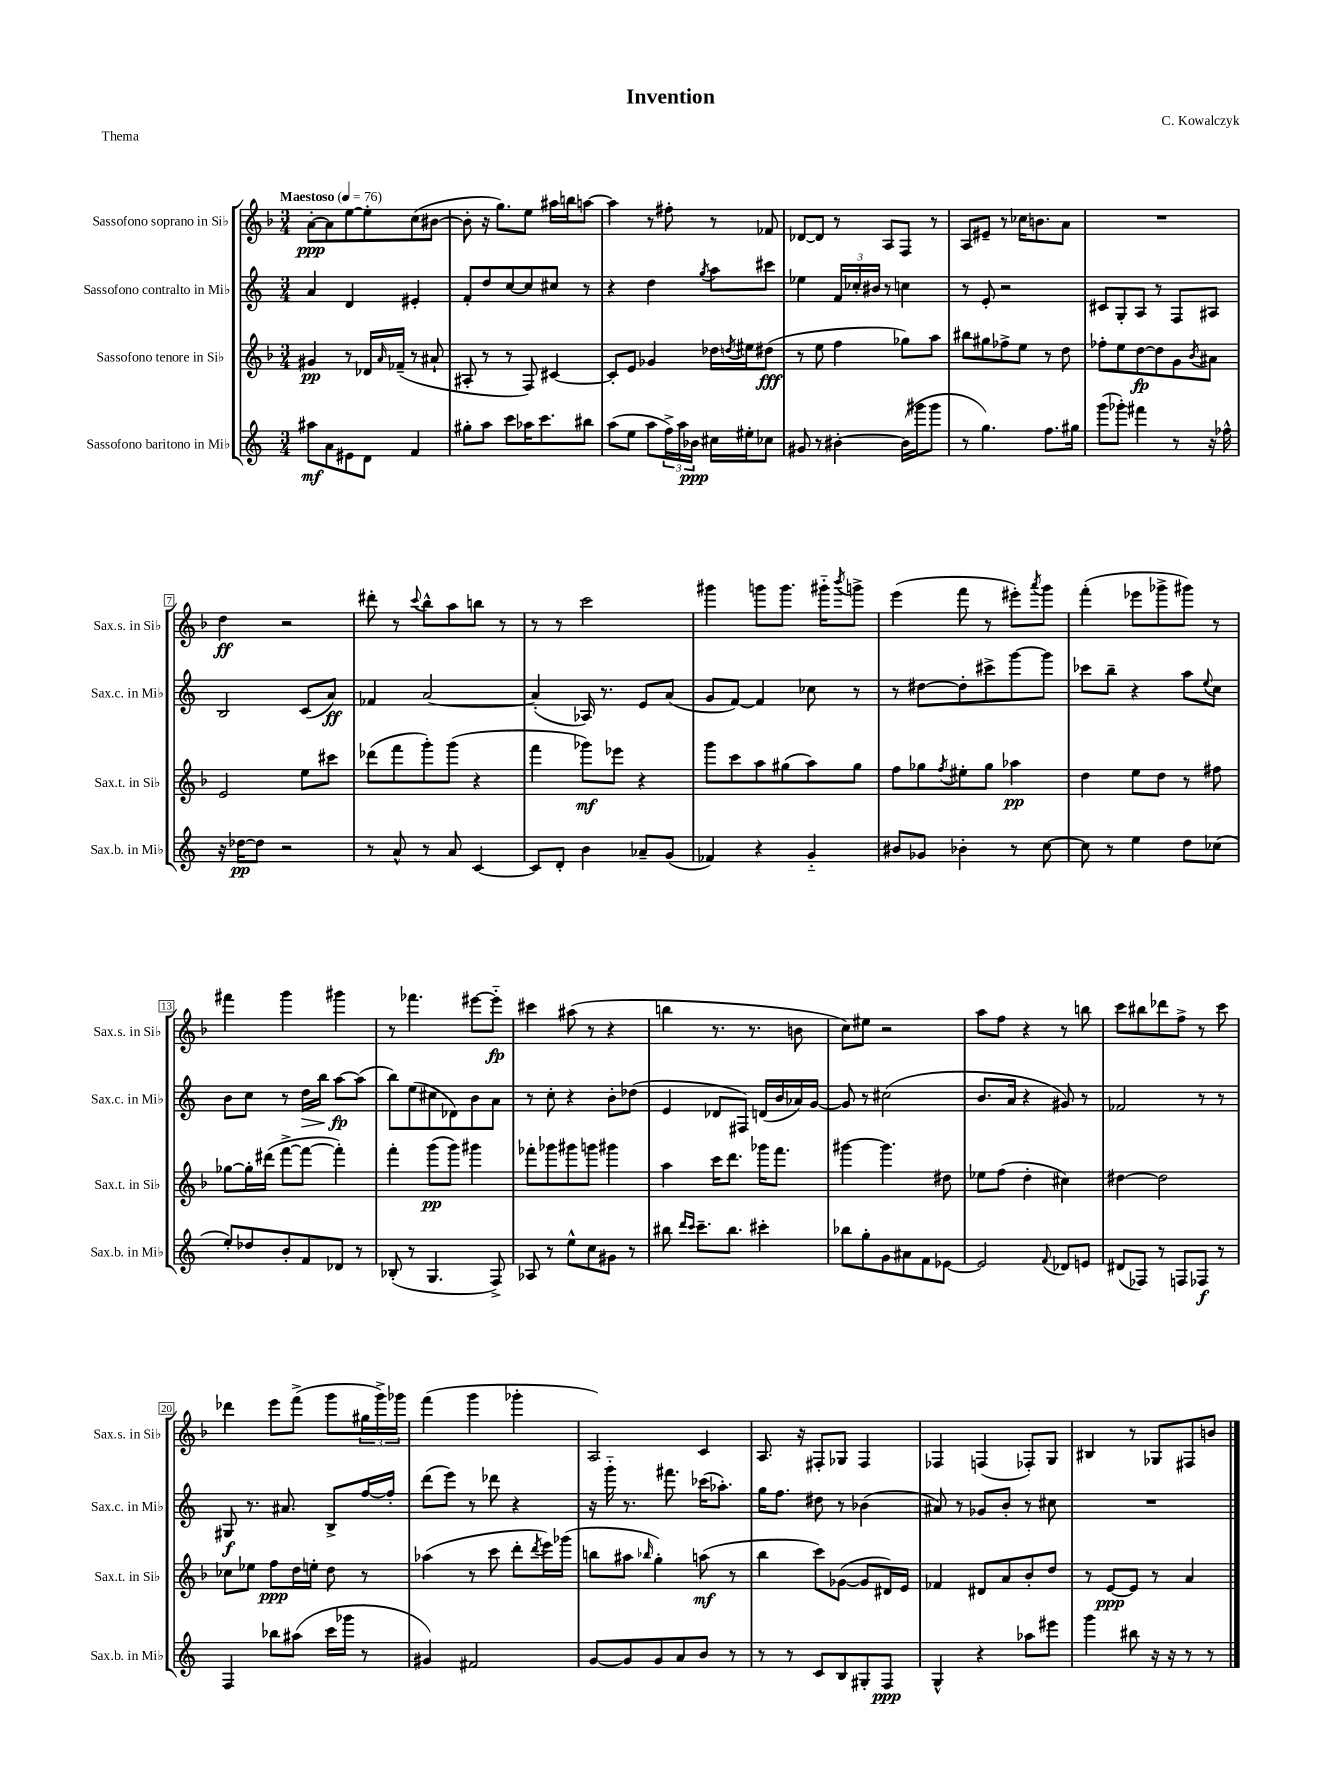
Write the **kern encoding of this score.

**kern	**dynam	**kern	**dynam	**kern	**dynam	**kern	**dynam
*part4	*part4	*part3	*part3	*part2	*part2	*part1	*part1
*staff4	*staff4	*staff3	*staff3	*staff2	*staff2	*staff1	*staff1
*I"Sassofono baritono in Mi♭	*	*I"Sassofono tenore in Si♭	*	*I"Sassofono contralto in Mi♭	*	*I"Sassofono soprano in Si♭	*
*I'Sax.b. in Mi♭	*	*I'Sax.t. in Si♭	*	*I'Sax.c. in Mi♭	*	*I'Sax.s. in Si♭	*
*clefG2	*	*clefG2	*	*clefG2	*	*clefG2	*
*k[]	*	*k[b-]	*	*k[]	*	*k[b-]	*
*M3/4	*	*M3/4	*	*M3/4	*	*M3/4	*
*MM76	*	*MM76	*	*MM76	*	*MM76	*
=1	=1	=1	=1	=1	=1	=1	=1
!	!	!	!	!	!	!LO:TX:a:B:t=Maestoso	!
8aa#X\L	mf	4g#X/	pp	4a/	.	[8a'\L	ppp
8a\	.	.	.	.	.	8a\]	.
8e#X\	.	8r	.	4d/	.	[8ee\	.
8d\J	.	16d-X/LL	.	.	.	8ee'\]	.
.	.	16qqa/	.	.	.	.	.
.	.	(16f-X~/JJ	.	.	.	.	.
4f/	.	8r	.	4e#X'/	.	(8cc\	.
.	.	8a#X`/	.	.	.	[8b#X\J	.
=2	=2	=2	=2	=2	=2	=2	=2
8gg#X'\L	.	8A#X'/	.	8f'/L	.	8b#'\]	.
8aa\J	.	8r	.	8dd/	.	16r	.
.	.	.	.	.	.	8.gg\L)	.
8ccc\L	.	8r	.	[8cc/	.	.	.
16aa-X\K	.	8F/)	.	8cc/]	.	8ee\J	.
8.ccc\	.	.	.	.	.	.	.
.	.	[4c#X/	.	8cc#X/J	.	16aa#X\LL	.
.	.	.	.	.	.	16bbn\J	.
8bb#X\J	.	.	.	8r	.	[8aan\J	.
=3	=3	=3	=3	=3	=3	=3	=3
(8aa\L	.	8c#'/L]	.	4r	.	4aa\]	.
8ee\J	.	8e/J	.	.	.	.	.
8aa\L	.	4g-X/	.	4dd\	.	8r	.
24ff^\L)	.	.	.	.	.	8ff#X'\	.
24aa\	.	.	.	.	.	.	.
24b-X\JJ	ppp	.	.	.	.	.	.
.	.	.	.	8qgg/	.	.	.
16cc#X\LL	.	16dd-X\LL	.	8aa\L	.	8r	.
.	.	8qddn/	.	.	.	.	.
16ee#X'\J	.	16ee#X\J	.	.	.	.	.
8cc-X\J	.	(8dd#X\J	fff	8ccc#X\J	.	8f-X/	.
=4	=4	=4	=4	=4	=4	=4	=4
8g#X/	.	8r	.	4ee-X\	.	[8d-X/L	.
8r	.	8ee\	.	.	.	8d-/J]	.
[4b#X'\	.	4ff\	.	24f/LL	.	8r	.
.	.	.	.	24cc-X'/	.	.	.
.	.	.	.	24b#X/JJ	.	.	.
.	.	.	.	8r	.	8A/L	.
(16b#\LL]	.	8gg-X\L)	.	4ccn\	.	8F/J	.
16ggg#X\J	.	.	.	.	.	.	.
8ggg#\J	.	8aa\J	.	.	.	8r	.
=5	=5	=5	=5	=5	=5	=5	=5
8r	.	8bb#X\L	.	8r	.	8A/L	.
4.gg\)	.	8gg#X\	.	8e'/	.	8e#X~/J	.
.	.	8ff-X^\	.	2r	.	8r	.
.	.	8ee\J	.	.	.	16cc-X\KL	.
.	.	.	.	.	.	8.bn\	.
8.ff\L	.	8r	.	.	.	.	.
.	.	8dd\	.	.	.	8a\J	.
16gg#X\Jk	.	.	.	.	.	.	.
=6	=6	=6	=6	=6	=6	=6	=6
(8ggg\L	.	8ff-X'\L	.	8c#X/L	.	2.r	.
8ggg-X'\J)	.	8ee\	.	8G'/	.	.	.
4fff#X\	.	[8dd\	fp	8A/J	.	.	.
.	.	8dd\]	.	8r	.	.	.
8r	.	8g\	.	8F/L	.	.	.
.	.	8qb-/	.	.	.	.	.
16r	.	8a#X\J	.	8A#X/J	.	.	.
16ff-X^^\	.	.	.	.	.	.	.
!!LO:LB:g=z
=7	=7	=7	=7	=7	=7	=7	=7
16r	.	2e/	.	2B/	.	4dd\	ff
[16dd-X\KL	pp	.	.	.	.	.	.
8dd-\J]	.	.	.	.	.	.	.
2r	.	.	.	.	.	2r	.
.	.	8ee\L	.	(8c/L	.	.	.
.	.	8ccc#X\J	.	8a/J)	ff	.	.
=8	=8	=8	=8	=8	=8	=8	=8
8r	.	(8ddd-X\L	.	4f-X/	.	8ddd#X'\	.
8a^^/	.	8fff\	.	.	.	8r	.
.	.	.	.	.	.	8qqccc/	.
8r	.	8ggg'\)	.	[2a/	.	8bb-^^\L	.
8a/	.	(8ggg\J	.	.	.	8aa\	.
[4c/	.	4r	.	.	.	8bbn\J	.
.	.	.	.	.	.	8r	.
=9	=9	=9	=9	=9	=9	=9	=9
8c/L]	.	4fff\	.	(4a'/]	.	8r	.
8d'/J	.	.	.	.	.	8r	.
4b\	.	8ggg-X\L)	mf	16A-X/)	.	2ccc\	.
.	.	.	.	8.r	.	.	.
.	.	8eee-X\J	.	.	.	.	.
8a-X~/L	.	4r	.	8e/L	.	.	.
(8g/J	.	.	.	(8a/J	.	.	.
=10	=10	=10	=10	=10	=10	=10	=10
4f-X/)	.	8ggg\L	.	8g/L	.	4ggg#X\	.
.	.	8ccc\	.	[8f/J)	.	.	.
4r	.	8aa\	.	4f/]	.	8gggn\L	.
.	.	(8gg#X\	.	.	.	8.ggg\J	.
4g/	.	8aa\)	.	8cc-X\	.	.	.
.	.	.	.	.	.	16ggg#X\KL	.
.	.	.	.	.	.	8qbbb-/	.
.	.	8gg#\J	.	8r	.	8gggn^\J	.
=11	=11	=11	=11	=11	=11	=11	=11
8b#X/L	.	8ff\L	.	8r	.	(4eee\	.
8g-X/J	.	8gg-X\	.	[8dd#X\L	.	.	.
.	.	8qff/	.	.	.	.	.
4b-X'\	.	8ee#X'\	.	8dd#'\]	.	8fff\	.
.	.	8gg-\J	.	8ccc#X^\	.	8r	.
8r	.	4aa-X\	pp	[8ggg\	.	8eee#X'\L)	.
.	.	.	.	.	.	8qaaa/	.
[8cc\	.	.	.	8ggg\J]	.	8ggg\J	.
=12	=12	=12	=12	=12	=12	=12	=12
8cc\]	.	4dd\	.	8ccc-X\L	.	(4fff'\	.
8r	.	.	.	8bb~\J	.	.	.
4ee\	.	8ee\L	.	4r	.	8eee-X\L	.
.	.	8dd\J	.	.	.	8ggg-X^\	.
8dd\L	.	8r	.	8aa\L	.	8ggg#X\J)	.
.	.	.	.	8qqee/	.	.	.
(8cc-X\J	.	8ff#X\	.	8cc\J	.	8r	.
!!LO:LB:g=z
=13	=13	=13	=13	=13	=13	=13	=13
8ee'/L)	.	[8gg-X\L	.	8b\L	.	4fff#X\	.
8dd-X/	.	16gg-'\L]	.	8cc\J	.	.	.
.	.	(16ddd#X\JJ	.	.	.	.	.
8b'/	.	[8fff^\L	.	8r	.	4ggg\	.
!	!	!	!	!	!LO:HP:b	!	!
8f/	.	8fff\J_	.	16dd\LL	>	.	.
.	.	.	.	16bb\JJ	.	.	.
8d-X/J	.	4fff'\])	.	[8aa\L	fp	4ggg#X\	.
8r	.	.	.	(8aa\J]	]	.	.
=14	=14	=14	=14	=14	=14	=14	=14
(8B-X'/	.	4fff'\	.	8bb\L)	.	8r	.
8r	.	.	.	(8ee\	.	4.fff-X\	.
4.G/	.	(8ggg\L	pp	8cc#X\	.	.	.
.	.	8ggg\J)	.	8d-X\)	.	.	.
.	.	4ggg#X\	.	8b\	.	[8eee#X\L	.
8F^/)	.	.	.	8a\J	.	8eee#\J]	fp
=15	=15	=15	=15	=15	=15	=15	=15
8A-X/	.	8fff-X'\L	.	8r	.	4ccc#X\	.
8r	.	8ggg-X\	.	8cc'\	.	.	.
8ee^^\L	.	8ggg#X\	.	4r	.	(8aa#X\	.
8cc\	.	8gggn\J	.	.	.	8r	.
8g#X\J	.	4ggg#X\	.	8b'\L	.	4r	.
8r	.	.	.	(8dd-X\J	.	.	.
=16	=16	=16	=16	=16	=16	=16	=16
8bb#X\	.	4aa\	.	4e/	.	4bbn\	.
16qqddd/LL	.	.	.	.	.	.	.
16qqccc/JJ	.	.	.	.	.	.	.
8.ccc~\L	.	.	.	.	.	.	.
.	.	16ccc\KL	.	8d-X/L	.	8.r	.
8.bb#\J	.	8.ddd\J	.	.	.	.	.
.	.	.	.	8F#X/J)	.	.	.
.	.	.	.	.	.	8.r	.
4ccc#X'\	.	16ggg-X\KL	.	(16dn/LL	.	.	.
.	.	8.fff\J	.	16b/	.	.	.
.	.	.	.	16a-X/)	.	8bn\	.
.	.	.	.	[16g/JJ	.	.	.
=17	=17	=17	=17	=17	=17	=17	=17
8bb-X\L	.	[4ggg#X\	.	8g/]	.	8cc\L)	.
8gg'\	.	.	.	8r	.	8ee#X\J	.
8g\	.	4.ggg#\]	.	(2cc#X\	.	2r	.
8a#X\	.	.	.	.	.	.	.
8f\	.	.	.	.	.	.	.
[8e-X\J	.	8dd#X\	.	.	.	.	.
=18	=18	=18	=18	=18	=18	=18	=18
2e-/]	.	8ee-X\L	.	8.b/L	.	8aa\L	.
.	.	(8ff\J	.	.	.	8ff\J	.
.	.	.	.	16a/Jk	.	.	.
.	.	4dd'\	.	4r	.	4r	.
8qqf/	.	.	.	.	.	.	.
8d-X/L	.	4cc#X\)	.	8g#X/)	.	8r	.
8en/J	.	.	.	8r	.	8bbn\	.
=19	=19	=19	=19	=19	=19	=19	=19
(8d#X/L	.	[4dd#X\	.	2f-X/	.	8ccc\L	.
8F-X/J)	.	.	.	.	.	8bb#X\	.
8r	.	2dd#\]	.	.	.	8ddd-X\	.
8Fn/L	.	.	.	.	.	8ff^\J	.
8F-X/J	f	.	.	8r	.	8r	.
8r	.	.	.	8r	.	8ccc\	.
!!LO:LB:g=z
=20	=20	=20	=20	=20	=20	=20	=20
4F/	.	8cc-X\L	.	8G#X/	f	4ddd-X\	.
.	.	8ee-X\J	.	8.r	.	.	.
8bb-X\L	.	8ff\L	ppp	.	.	8eee\L	.
.	.	.	.	8.a#X/	.	.	.
(8aa#X\J	.	16dd\L	.	.	.	(8fff^\J	.
.	.	16een'\JJ	.	.	.	.	.
16ccc\LL	.	8dd\	.	8B^/L	.	8ggg\L	.
16ggg-X\JJ	.	.	.	.	.	.	.
8r	.	8r	.	[16ff/L	.	24gg#X\L	.
.	.	.	.	.	.	24ggg^\)	.
.	.	.	.	16ff'/JJ]	.	.	.
.	.	.	.	.	.	24ggg-X\JJ	.
=21	=21	=21	=21	=21	=21	=21	=21
4g#X/)	.	(4aa-X\	.	(8ddd\L	.	(4fff\	.
.	.	.	.	8eee\J)	.	.	.
2f#X/	.	8r	.	8r	.	4ggg\	.
.	.	8ccc\	.	8ddd-X\	.	.	.
.	.	8ddd'\L	.	4r	.	4ggg-X'\	.
.	.	8qddd/	.	.	.	.	.
.	.	16eee\L)	.	.	.	.	.
.	.	(16ggg-X\JJ	.	.	.	.	.
=22	=22	=22	=22	=22	=22	=22	=22
[8g/L	.	8bbn\L	.	16r	.	2A/)	.
.	.	.	.	16ggg\	.	.	.
8g/]	.	8aa#X\J	.	8.r	.	.	.
.	.	16qqbb-X/	.	.	.	.	.
8g/	.	4gg'\)	.	.	.	.	.
.	.	.	.	8.fff#X\	.	.	.
8a/	.	.	.	.	.	.	.
8b/J	.	(8aan\	mf	(16ccc-X\KL	.	4c/	.
.	.	.	.	8.aa-X'\J)	.	.	.
8r	.	8r	.	.	.	.	.
=23	=23	=23	=23	=23	=23	=23	=23
8r	.	4bb-\	.	16gg\KL	.	8.A/	.
.	.	.	.	8.ff\J	.	.	.
8r	.	.	.	.	.	.	.
.	.	.	.	.	.	16r	.
8c/L	.	8ccc\L)	.	8dd#X\	.	8F#X'/L	.
8B/	.	([8g-X\J	.	8r	.	8G-X/J	.
8G#X'/	.	8g-/L]	.	(4b-X\	.	4F#/	.
8F/J	ppp	16d#X/L)	.	.	.	.	.
.	.	16e/JJ	.	.	.	.	.
=24	=24	=24	=24	=24	=24	=24	=24
4G^^/	.	4f-X/	.	8a#X/)	.	4F-X/	.
.	.	.	.	8r	.	.	.
4r	.	8d#X/L	.	8g-X/L	.	(4Fn/	.
.	.	8a/	.	8b'/J	.	.	.
8aa-X\L	.	8b-'/	.	8r	.	8F-X'/L)	.
8eee#X\J	.	8dd/J	.	8cc#X\	.	8G/J	.
=25	=25	=25	=25	=25	=25	=25	=25
4ggg\	.	8r	.	2.r	.	4B#X/	.
.	.	[8e/L	ppp	.	.	.	.
8bb#X\	.	8e/J]	.	.	.	8r	.
16r	.	8r	.	.	.	8G-X/L	.
16r	.	.	.	.	.	.	.
8r	.	4a/	.	.	.	8F#X/	.
8r	.	.	.	.	.	8bn/J	.
==	==	==	==	==	==	==	==
*-	*-	*-	*-	*-	*-	*-	*-
